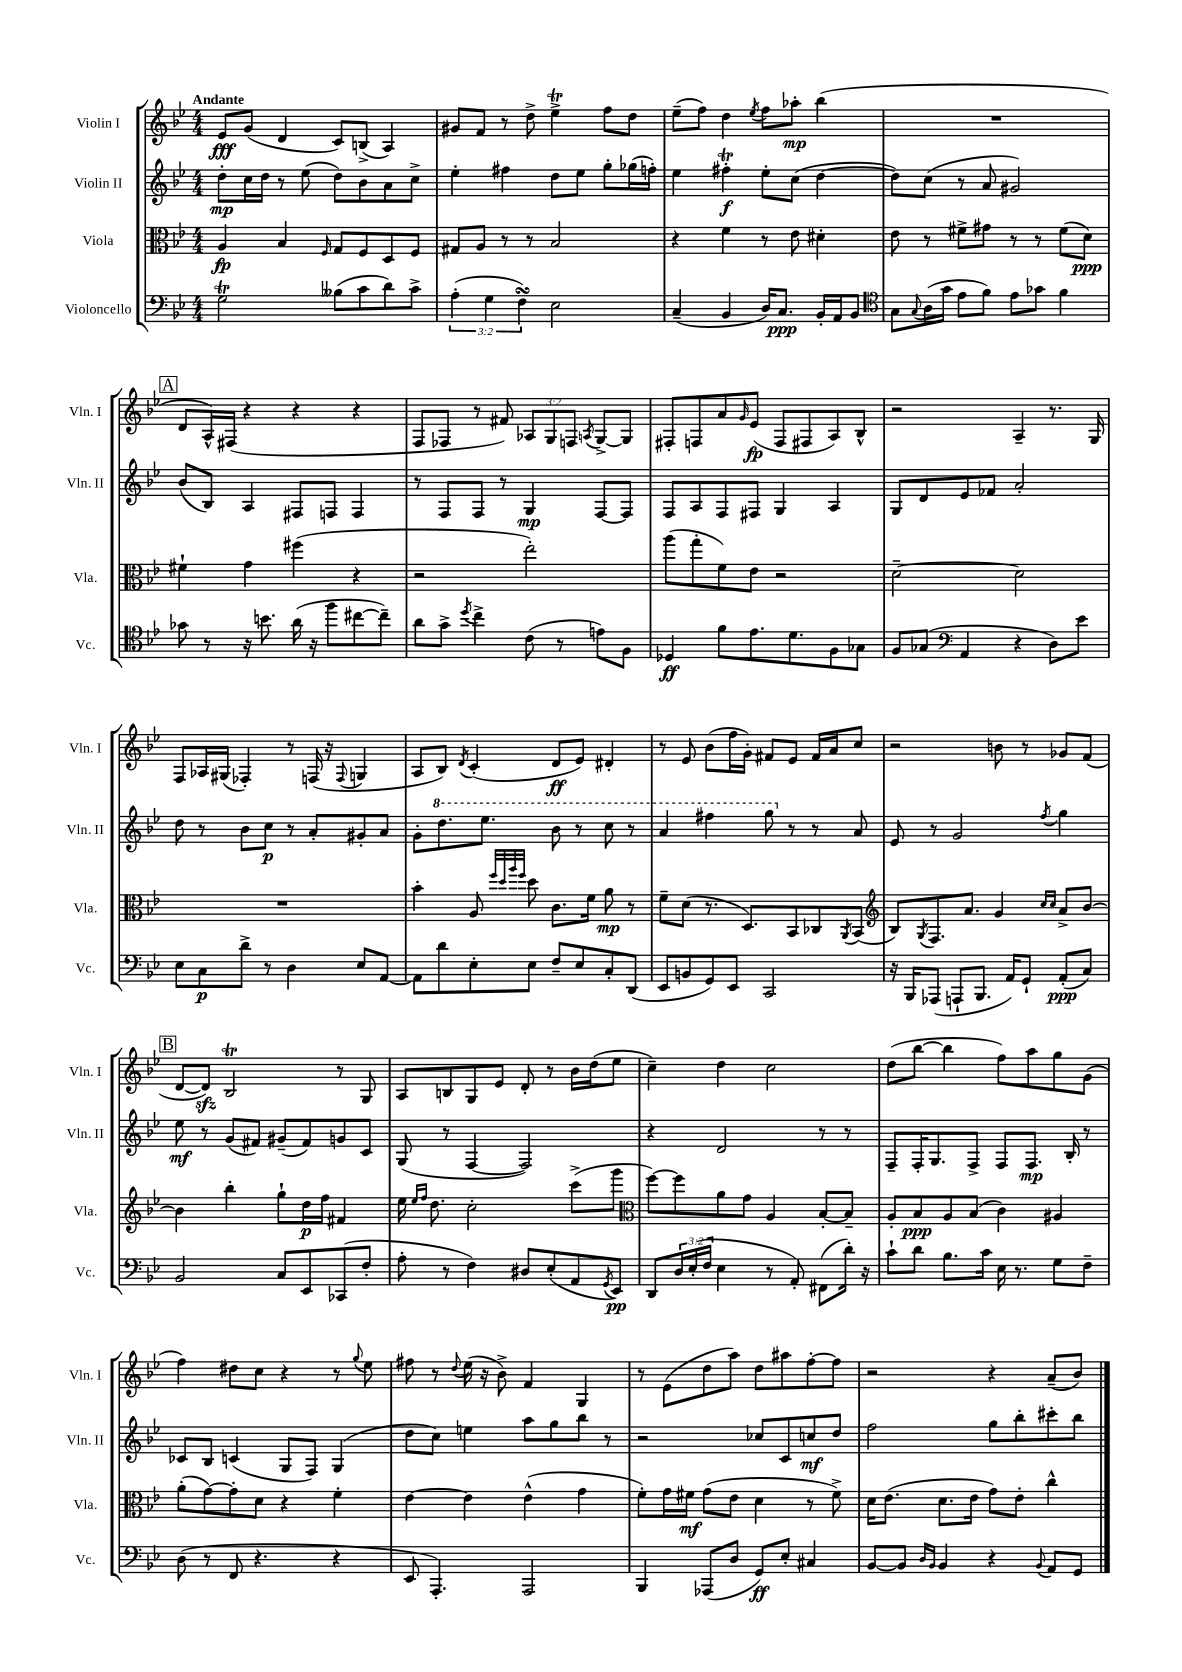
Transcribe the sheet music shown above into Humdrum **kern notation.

**kern	**kern	**kern	**kern
*staff4	*staff3	*staff2	*staff1
*clefF4	*clefC3	*clefG2	*clefG2
*k[b-e-]	*k[b-e-]	*k[b-e-]	*k[b-e-]
*M4/4	*M4/4	*M4/4	*M4/4
2G\	4A/	8dd'\L	8e-/L
.	.	16cc\L	(8g/J
.	.	16dd\JJ	.
.	4B-/	8r	4d/
.	.	(8ee-\	.
.	16qqF/	.	.
(8B--\L	8G/L	8dd\L)	8c/L)
8c\	8F/	8b-\	(8B^/J
8d\)	8D/	8a\	4A/)
8c^\J	8F/J	8cc^\J	.
=	=	=	=
(6A'\	8G#/L	4ee-'\	8g#/L
.	8A/J	.	8f/J
6G\	.	.	.
.	8r	4ff#\	8r
6F\)	.	.	.
.	8r	.	8dd^\
2E-\	2B-/	8dd\L	4ee-^\
.	.	8ee-\J	.
.	.	8gg'\L	8ff\L
.	.	(16gg-\L	8dd\J
.	.	16ff'\JJ)	.
=	=	=	=
(4C~/	4r	4ee-\	(8ee-~\L
.	.	.	8ff\J)
4BB-/	4f\	4ff#'\	4dd\
.	.	.	8qee-/
16D/LK)	8r	8ee-'\L	8ff\L
8.C/J	.	.	.
.	8e-\	(8cc\J	8aa-'\J
16BB-'/LL	4d#'\	[4dd\	(4bb-\
16AA/J	.	.	.
8BB-/J	.	.	.
=	=	=	=
*clefC4	*	*	*
8G\L	8e-\	8dd\]L)	1r
8qqG/	.	.	.
(16A\L	8r	(8cc\J	.
16g\JJ	.	.	.
8e-\L	8f#^\L	8r	.
8f\J)	8g#\J	8a/	.
8e-\L	8r	2g#/)	.
8g-\J	8r	.	.
4f\	(8f#\L	.	.
.	8d\J)	.	.
=	=	=	=
8g-\	4f#`\	(8b-/L	8d/L
8r	.	8B-/J)	16A^^/L)
.	.	.	(16F#/JJ
16r	4g\	4A/	4r
8.b\	.	.	.
(16a\	(4ff#\	8F#/L	4r
16r	.	.	.
8ff\L	.	8F/J	.
[8cc#\	4r	4F/	4r
8cc#~\]J)	.	.	.
=	=	=	=
8a\L	2r	8r	8F/L
8g^\J	.	8F/L	8F-/J
8qdd/	.	.	.
4cc^\	.	8F/J	8r
.	.	8r	8f#/)
(8c\	2ee-'\)	4G/	12A-/L
.	.	.	12G/
8r	.	.	.
.	.	.	12F/J
.	.	.	8qA/
8e\L)	.	[8F/L	[8G^/L
8F\J	.	8F/]J	8G/]J
=	=	=	=
4D-/	(8aa\L	8F/L	8F#'/L
.	8gg'\	8A/	8F/
8f\L	8f\)	8F/	8a/
.	.	.	16qqg/
8.e-\	8e-\J	8F#/J	(8e-/J
.	2r	4G/	8F/L
8.d\	.	.	.
.	.	.	8F#/
8F\	.	4A/	8A/)
8G-\J	.	.	8B-^^/J
=	=	=	=
8F/L	[2d~\	8G/L	2r
(8G-/J	.	8d/	.
*clefF4	*	*	*
4AA/	.	8e-/	.
.	.	8f-/J	.
4r	2d\]	2a'/	4A~/
8D\L)	.	.	8.r
8e-\J	.	.	.
.	.	.	16G/
=	=	=	=
8E-\L	1r	8dd\	8F/L
8C\	.	8r	16A-/L
.	.	.	(16G#/JJ
8d^\J	.	8b-\L	4F-'/)
8r	.	8cc\J	.
4D\	.	8r	8r
.	.	8a'/L	(16F/
.	.	.	16r
.	.	.	8qqF/
8E-/L	.	8g#'/	4G/
[8AA/J	.	8a/J	.
=	=	=	=
8AA\]L	4b-'\	8g'\L	8A/L
8d\	.	8.ddd\	8B-/J)
.	.	.	8qd/
8E-'\	8A/	.	(4c'/
.	.	8.eee-\J	.
.	32qqff/LLL	.	.
.	32qqdd/	.	.
.	32qqaa/	.	.
.	32qqff/JJJ	.	.
8E-\J	8dd\	.	.
8F~/L	8.c\L	8bb-\	8d/L
8E-/	.	8r	8e-/J)
.	16f\Jk	.	.
8C'/	8a\	8ccc\	4d#'/
(8DD/J	8r	8r	.
=	=	=	=
8EE-/L	8f~\L	4aa/	8r
8BB/	(8d\J	.	8e-/
8GG/)	8.r	4fff#\	(8b-\L
8EE-/J	.	.	16ff\L
.	8.D/L)	.	16g'\JJ)
2CC/	.	8ggg\	8f#/L
.	8BB-/	8r	8e-/J
.	8C-/	8r	16f#/LL
.	.	.	16a/J
.	8qAA/	.	.
.	(8BB-/J	8a/	8cc/J
=	=	=	=
*	*clefG2	*	*
16r	8B-/L)	8e-/	2r
16BBB-/LK	.	.	.
.	8qG/	.	.
(8AAA-/J	8.F/	8r	.
8AAA`/L	.	2g/	.
.	8.a/J	.	.
8.BBB-/J	.	.	.
.	4g/	.	8b\
16AA/LK)	.	.	.
8GG`/J	.	.	8r
.	16qqcc/LL	.	.
.	16qqcc/JJ	8qff/	.
(8AA'/L	8a^/L	4gg\	8g-/L
8C/J)	[8b-/J	.	(8f/J
=	=	=	=
2BB-/	4b-\]	8ee-\	[8d/L
.	.	8r	8d/]J)
.	4bb-'\	(8g/L	2B-/
.	.	8f#/J)	.
8C/L	8gg`\L	(8g#~/L	.
8EE-/	16dd\L	8f#/)	.
.	16ff\JJ	.	.
(8CC-/	4f#/	8g/	8r
8F'/J	.	8c/J	8G/
=	=	=	=
8A'\	16ee-\	(8G/	8A/L
.	16qqee-/LL	.	.
.	16qqff/JJ	.	.
.	8.dd\	.	.
8r	.	8r	8B/
4F\)	2cc'\	[4F/	8G/
.	.	.	8e-/J
8D#/L	.	2F/])	8d'/
(8E-'/	.	.	8r
8AA/	(8ccc^\L	.	16b-\LL
.	.	.	(16dd\J
8qGG/	.	.	.
8EE-/J)	8ggg\J	.	8ee-\J
=	=	=	=
*	*clefC3	*	*
8DD/L	[8ff\L)	4r	4cc~\)
24D/L	8ff\]	.	.
(24E-'/	.	.	.
24F/JJ	.	.	.
4E-\	8a\	2d/	4dd\
.	8g\J	.	.
8r	4A/	.	2cc\
8AA'/)	.	.	.
(8FF#\L	[8B-'/L	8r	.
16d'\Jk)	8B-~/]J	8r	.
16r	.	.	.
=	=	=	=
8c`\L	8A'/L	8F~/L	(8dd\L
8d\J	8B-/	16F'/K	[8bb-\J
.	.	8.G/	.
8.B-\L	8A/	.	4bb-\]
.	(8B-/J	8F^/J	.
16c\Jk	.	.	.
16E-\	4c\)	8F/L	8ff\L)
8.r	.	.	.
.	.	8.F/J	8aa\
8G\L	4A#/	.	8gg\
.	.	16B-'/	.
8F~\J	.	8r	(8g\J
=	=	=	=
(8D\	(8a'\L	8c-/L	4ff\)
8r	[8g\)	8B-/J	.
8FF/	8g'\]	(4c/	8dd#\L
4.r	8d\J	.	8cc\J
.	4r	8G/L	4r
.	.	8F/J)	.
4r	4f'\	(4G/	8r
.	.	.	8qqgg/
.	.	.	8ee-\
=	=	=	=
8EE-/	[4e-\	8dd\L	8ff#\
4.AAA'/)	.	8cc\J)	8r
.	.	.	8qqdd/
.	4e-\]	4ee\	(16ee-\
.	.	.	16r
.	.	.	8b-^\)
2AAA/	(4e-^^\	8aa\L	4f/
.	.	8gg\	.
.	4g\	8bb-\J	4G/
.	.	8r	.
=	=	=	=
4BBB-/	8f'\L)	2r	8r
.	16g\L	.	(8e-\L
.	16f#\JJ	.	.
(8AAA-/L	(8g\L	.	8dd\
8D/J	8e-\J	.	8aa\J)
8GG/L)	4d\	8cc-/L	8dd\L
8E-'/J	.	8c/	8aa#\
4C#/	8r	8cc/	[8ff'\
.	8f#^\)	8dd/J	8ff\]J
=	=	=	=
[8BB-/L	16d\LK	2ff\	2r
.	(8.e-\J	.	.
8BB-/]J	.	.	.
16qqD/LL	.	.	.
16qqBB-/JJ	.	.	.
4BB-/	8.d\L	.	.
.	16e-\Jk	.	.
4r	8g\L)	8gg\L	4r
.	8e-'\J	8bb-'\	.
8qqBB-/	.	.	.
8AA/L	4cc^^\	8ccc#'\	(8a~/L
8GG/J	.	8bb-\J	8b-/J)
==	==	==	==
*-	*-	*-	*-
